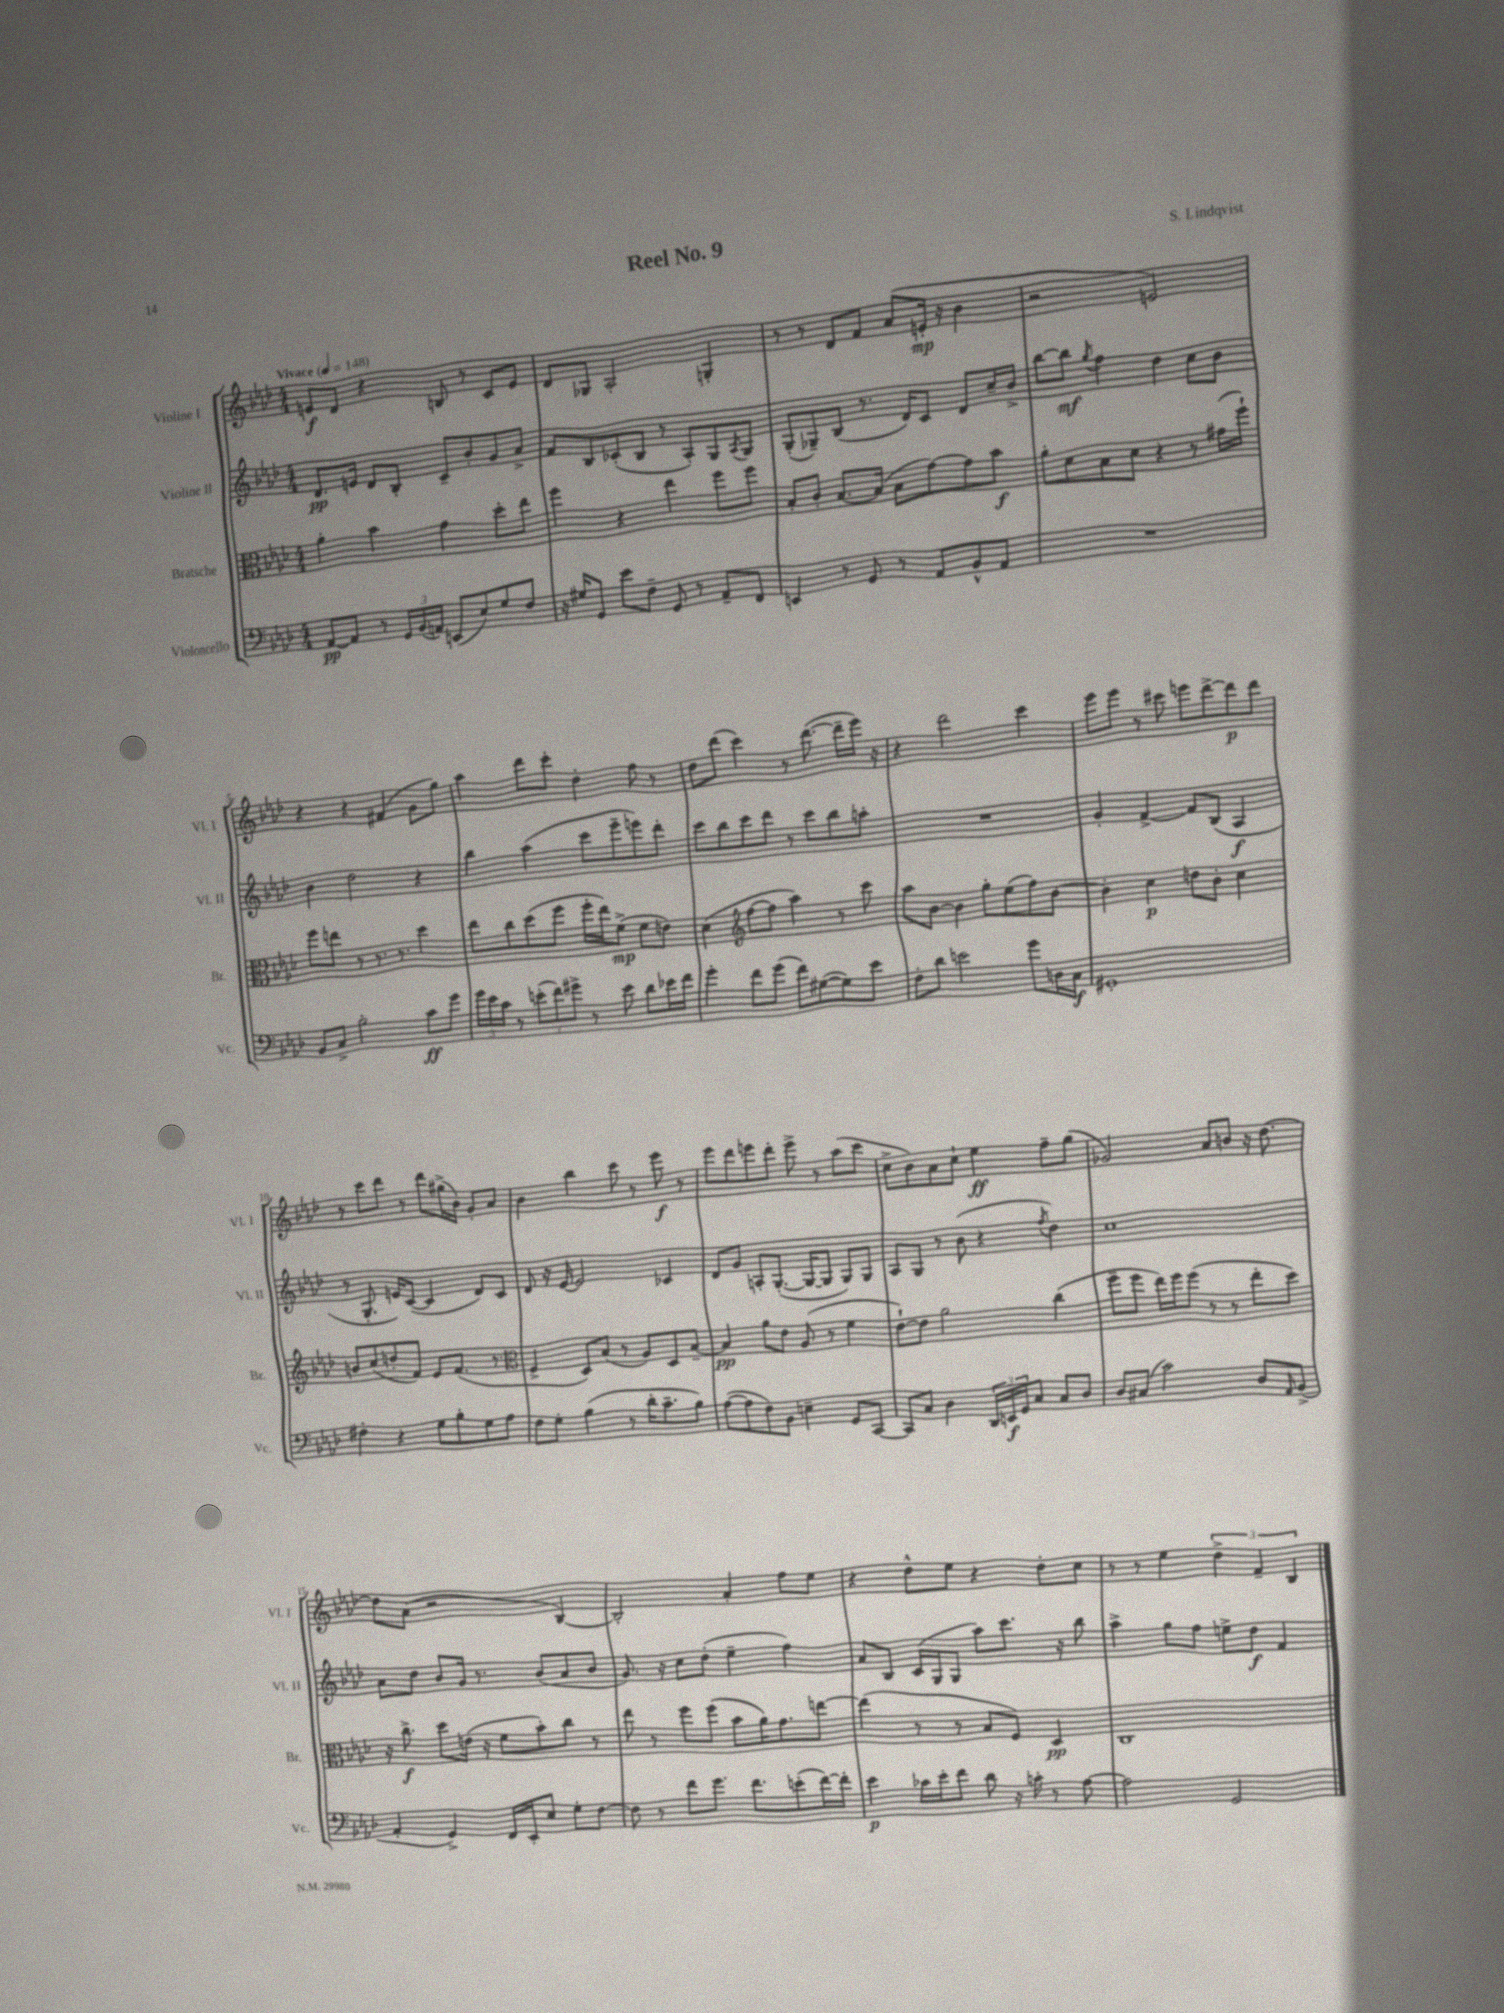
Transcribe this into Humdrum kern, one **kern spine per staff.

**kern	**dynam	**kern	**dynam	**kern	**dynam	**kern	**dynam
*part4	*part4	*part3	*part3	*part2	*part2	*part1	*part1
*staff4	*staff4	*staff3	*staff3	*staff2	*staff2	*staff1	*staff1
*I"Violoncello	*	*I"Bratsche	*	*I"Violine II	*	*I"Violine I	*
*I'Vc.	*	*I'Br.	*	*I'Vl. II	*	*I'Vl. I	*
*clefF4	*	*clefC3	*	*clefG2	*	*clefG2	*
*k[b-e-a-d-]	*	*k[b-e-a-d-]	*	*k[b-e-a-d-]	*	*k[b-e-a-d-]	*
*M4/4	*	*M4/4	*	*M4/4	*	*M4/4	*
*MM148	*	*MM148	*	*MM148	*	*MM148	*
=1	=1	=1	=1	=1	=1	=1	=1
!	!	!	!	!	!	!LO:TX:a:B:t=Vivace	!
[8AA-/L	pp	4a-'\	.	8.d-/L	pp	8en/L	f
8AA-/J]	.	.	.	.	.	8d-/J	.
.	.	.	.	16en/Jk	.	.	.
8r	.	4b-\	.	8d-/L	.	4r	.
24GG/LL	.	.	.	8B-'/J	.	.	.
(24BB-/	.	.	.	.	.	.	.
24AAn/JJ)	.	.	.	.	.	.	.
(8EEn/L	.	4g\	.	8c~/L	.	8Bn/	.
8E-/)	.	.	.	8b-'/	.	8r	.
8G/	.	8dd-'\L	.	8g/	.	8c/L	.
8F/J	.	8ee-\J	.	8a-^/J	.	8e/J	.
=2	=2	=2	=2	=2	=2	=2	=2
16r	.	4ff\	.	8f/L	.	8d-/L	.
16G#X/KL	.	.	.	.	.	.	.
8GG/J	.	.	.	8B-/	.	8G-X/J	.
8e-\L	.	4r	.	(8c-X'/	.	2A-'/	.
8F~\J	.	.	.	8B-/J	.	.	.
8GG/	.	4ee-\	.	8r	.	.	.
8r	.	.	.	8A-'/L)	.	.	.
8AA-~/L	.	8ff\L	.	8G/	.	4Gn'/	.
.	.	.	.	8qA-/	.	.	.
8FF/J	.	8ff\J	.	8G/J	.	.	.
=3	=3	=3	=3	=3	=3	=3	=3
4EEn/	.	8B-'/L	.	(8G'/L	.	8r	.
.	.	8c'/J	.	8G-X~/)	.	8r	.
8r	.	[8.B-/L	.	(8B-/J	.	8d-/L	.
8GG/	.	.	.	8.r	.	8f/J	.
.	.	(16B-/Jk]	.	.	.	.	.
8r	.	8B-\L	.	.	.	(8a-/L	.
.	.	.	.	16d-/KL)	.	.	.
8AA-/L	.	[8g\)	.	8c/J	.	16en'/Jk	mp
.	.	.	.	.	.	16r	.
8BB-^^/	.	8g\]	.	8d-/L	.	4b-\	.
8AA-/J	.	8b-\J	f	16cc~/L	.	.	.
.	.	.	.	16b-^/JJ	.	.	.
=4	=4	=4	=4	=4	=4	=4	=4
1r	.	8a-'\L	.	[8bb-\L	.	2r	.
.	.	8d-\	.	8bb-\J]	mf	.	.
.	.	.	.	8qgg/	.	.	.
.	.	8B-\	.	4ff\	.	.	.
.	.	8d-\J	.	.	.	.	.
.	.	4r	.	4dd-\	.	2en/)	.
.	.	8r	.	8cc\L	.	.	.
.	.	(16g#X\LL	.	8b-\J	.	.	.
.	.	16ff`\JJ)	.	.	.	.	.
!!LO:LB:g=z
=5	=5	=5	=5	=5	=5	=5	=5
8BB-/L	.	8ff\L	.	4b-\	.	4r	.
8C^/J	.	8een\J	.	.	.	.	.
2B-'\	.	8r	.	2dd-\	.	4r	.
.	.	8.r	.	.	.	.	.
.	.	.	.	.	.	(4f#X/	.
.	.	8.r	.	.	.	.	.
8c\L	ff	4dd-\	.	4r	.	8g\L	.
8g\J	.	.	.	.	.	8gg\J)	.
=6	=6	=6	=6	=6	=6	=6	=6
24g\LL	.	8ee-\L	.	4bb-\	.	4aa-\	.
24e-\	.	.	.	.	.	.	.
24c\JJ	.	.	.	.	.	.	.
8r	.	8cc\	.	.	.	.	.
(12en'\L	.	(8dd-\	.	(4aa-\	.	8ddd-\L	.
12f\)	.	.	.	.	.	.	.
.	.	8ff\J	.	.	.	8ccc'\J	.
12g#X^\J	.	.	.	.	.	.	.
8r	.	16ff'\LL	.	8ccc\L	.	4dd-'\	.
.	.	16ee-\J)	.	.	.	.	.
8e\	.	(8f^\J	mp	8eee-~\	.	.	.
8d-\L	.	8f\L	.	8eeen\)	.	8ff\	.
16e-X\L	.	8en\J)	.	8ddd-'\J	.	8r	.
16f\JJ	.	.	.	.	.	.	.
=7	=7	=7	=7	=7	=7	=7	=7
4g'\	.	(4d-\	.	8ccc\L	.	8dd-\L	.
.	.	.	.	8bb-\	.	(8ddd-\J	.
*	*	*clefG2	*	*	*	*	*
8f\L	.	[8ff\L	.	8ccc\	.	4ccc\)	.
(8g\J	.	8ff\J]	.	8ddd-\J	.	.	.
8f\L)	.	4aa-\)	.	8r	.	8r	.
([8G#X\	.	.	.	8ccc\L	.	([8.ddd-\	.
8G#\])	.	8r	.	8bb-\	.	.	.
.	.	.	.	.	.	16ddd-~\LL]	.
8e-\J	.	8ccc\	.	8aan'\J	.	16eee-\JJ)	.
.	.	.	.	.	.	16r	.
=8	=8	=8	=8	=8	=8	=8	=8
8F'\L	.	8aa-\L	.	1r	.	4r	.
8d-\J	.	[8b-\J	.	.	.	.	.
2en\	.	4b-\]	.	.	.	2ddd-\	.
.	.	8gg'\L	.	.	.	.	.
.	.	(8ee-\	.	.	.	.	.
8g\L	.	8ff\)	.	.	.	4ccc\	.
16Dn\L	.	[8b-\J	.	.	.	.	.
16C\JJ	f	.	.	.	.	.	.
=9	=9	=9	=9	=9	=9	=9	=9
1GG#X'	.	4b-'\]	.	4g'/	.	8eee-\L	.
.	.	.	.	.	.	8eee-\J	.
.	.	4cc\	p	[4f^/	.	8r	.
.	.	.	.	.	.	8ccc#X\	.
.	.	8ddn\L	.	8f/L]	.	8eeen\L	.
.	.	8b-'\J	.	(8B-/J	.	[8ddd-^\	.
.	.	4cc\	.	4A-/	f	8ddd-\]	p
.	.	.	.	.	.	8ddd-\J	.
!!LO:LB:g=z
=10	=10	=10	=10	=10	=10	=10	=10
4F#X'\	.	8bn/L	.	8r	.	8r	.
.	.	(8cc/	.	8.G'/	.	8ccc\L	.
4r	.	8ddn'/	.	.	.	8ddd-\J	.
.	.	.	.	16en/KL)	.	.	.
.	.	8f/J)	.	([8c/J	.	8r	.
8G\L	.	8e-/L	.	4c/]	.	8ddd-\L	.
8B-'\	.	(8.f/J	.	.	.	(16gg#X^\L	.
.	.	.	.	.	.	16b-\JJ)	.
8G\	.	.	.	8d-/L)	.	8g'/L	.
.	.	8.r	.	.	.	.	.
8A-\J	.	.	.	8c/J	.	8a-/J	.
=11	=11	=11	=11	=11	=11	=11	=11
*	*	*clefC3	*	*	*	*	*
8F\L	.	4F^/	.	8d-/	.	4b-\	.
8G'\J	.	.	.	16r	.	.	.
.	.	.	.	[16e-/	.	.	.
(4B-\	.	8D-/L)	.	2e-/]	.	4bb-\	.
.	.	(8B-/J	.	.	.	.	.
8r	.	8r	.	.	.	8ccc\	.
16d-'\KL	.	8A-/L)	.	.	.	8r	.
8.c~\	.	.	.	.	.	.	.
.	.	8D-/	.	4c-X/	.	8eee-\	f
8B-\J)	.	[8B-~/J	.	.	.	8r	.
=12	=12	=12	=12	=12	=12	=12	=12
([8A-\L	.	4B-/]	pp	8d-/L	.	8eee-\L	.
8A-\]	.	.	.	8g/J	.	8ddd-\	.
8F\)	.	8a-\L	.	8An'/L	.	8eeen\	.
8BB-\J	.	8e-\J	.	([8.G'/J	.	8ddd-'\J	.
4En~\	.	(8A-/	.	.	.	8eee^\	.
.	.	.	.	16G/KL_	.	.	.
.	.	8r	.	8G/J]	.	8r	.
8GG/L	.	4f\	.	8G/L)	.	(8aa-\L	.
[8CC/J	.	.	.	8G/J	.	8ccc\J	.
=13	=13	=13	=13	=13	=13	=13	=13
8CC/L]	.	[8e-`\L)	.	8A-/L	.	8cc^\L	.
8C/J	.	8e-\J]	.	8G/J	.	8b-\)	.
4D-\	.	2a-\	.	8r	.	8a-\	.
.	.	.	.	(8b-\	.	8cc`\J	.
24DD-/LL	.	.	.	4r	.	4ee-\	ff
24EEn/	f	.	.	.	.	.	.
24GG/J	.	.	.	.	.	.	.
8C/J	.	.	.	.	.	.	.
.	.	.	.	8qff/	.	.	.
8C/L	.	(4cc\	.	4dd-\)	.	8ff~\L	.
8D-/J	.	.	.	.	.	(8gg\J	.
=14	=14	=14	=14	=14	=14	=14	=14
8D-/L	.	8ff~\L	.	1cc	.	2g-X/)	.
(8C#X/J	.	8ff\J	.	.	.	.	.
2c\)	.	16ee-\LL)	.	.	.	.	.
.	.	16ff\J	.	.	.	.	.
.	.	(8ff\J	.	.	.	.	.
.	.	8r	.	.	.	8a-/L	.
.	.	8r	.	.	.	8bn/J	.
8D-/L	.	8ee-'\L	.	.	.	16r	.
.	.	.	.	.	.	[8.dd-\	.
16qqAA-/	.	.	.	.	.	.	.
(8BB-^/J	.	8dd-\J)	.	.	.	.	.
!!LO:LB:g=z
=15	=15	=15	=15	=15	=15	=15	=15
4AA-'/	.	16r	.	8a-\L	.	8dd-\L]	.
.	.	8.cc^\	f	.	.	.	.
.	.	.	.	8dd-\J	.	(8a-\J	.
4GG^/)	.	8dd-\L	.	8b-/L	.	2r	.
.	.	(16en\Jk	.	16g/Jk	.	.	.
.	.	16r	.	8.r	.	.	.
16FF/LL	.	8f\L	.	.	.	.	.
16EE-'/J	.	.	.	.	.	.	.
8E-/J	.	8b-'\)	.	(8b-/L	.	.	.
8G'\L	.	8cc\J	.	8a-/	.	[4B-/)	.
[8F\J	.	8r	.	8b-/J	.	.	.
=16	=16	=16	=16	=16	=16	=16	=16
8F\]	.	8ee-\	.	8.g/)	.	2B-'/]	.
8r	.	8r	.	.	.	.	.
.	.	.	.	16r	.	.	.
8f\L	.	8ff\L	.	8cc\L	.	.	.
8.g\J	.	(8ff\J	.	(8dd-'\J	.	.	.
.	.	8b-\L	.	4ee-~\	.	4a-'/	.
8.f\L	.	.	.	.	.	.	.
.	.	16a-\K)	.	.	.	.	.
.	.	8.g\	.	.	.	.	.
(8en'\	.	.	.	4ff\)	.	8ff\L	.
[16f\L)	.	[8een\J	.	.	.	8ee-\J	.
16f'\JJ]	.	.	.	.	.	.	.
=17	=17	=17	=17	=17	=17	=17	=17
4e-\	p	(4ee\]	.	8a-/L	.	4r	.
.	.	.	.	8B-/J	.	.	.
16c-X\LL	.	8r	.	(16c/LL	.	8dd-^^\L	.
16e-'\J	.	.	.	16G/J	.	.	.
8f\J	.	8r	.	8G/J	.	8ee-\J	.
8d-\	.	8B-/L	.	8aa-\L)	.	4r	.
16r	.	8F/J)	.	8.ccc\J	.	.	.
16cn'\	.	.	.	.	.	.	.
8r	.	4D-/	pp	.	.	8dd-'\L	.
.	.	.	.	16r	.	.	.
[8A-\	.	.	.	8bb-\	.	8cc\J	.
=18	=18	=18	=18	=18	=18	=18	=18
2A-\]	.	1C	.	4aa-^\	.	8r	.
.	.	.	.	.	.	8r	.
.	.	.	.	8gg\L	.	4ee-\	.
.	.	.	.	8ff\J	.	.	.
2GG/	.	.	.	8een^\L	.	6dd-^\	.
.	.	.	.	8dd-\J	f	.	.
.	.	.	.	.	.	6f~/	.
.	.	.	.	4f/	.	.	.
.	.	.	.	.	.	6B-/	.
==	==	==	==	==	==	==	==
*-	*-	*-	*-	*-	*-	*-	*-
